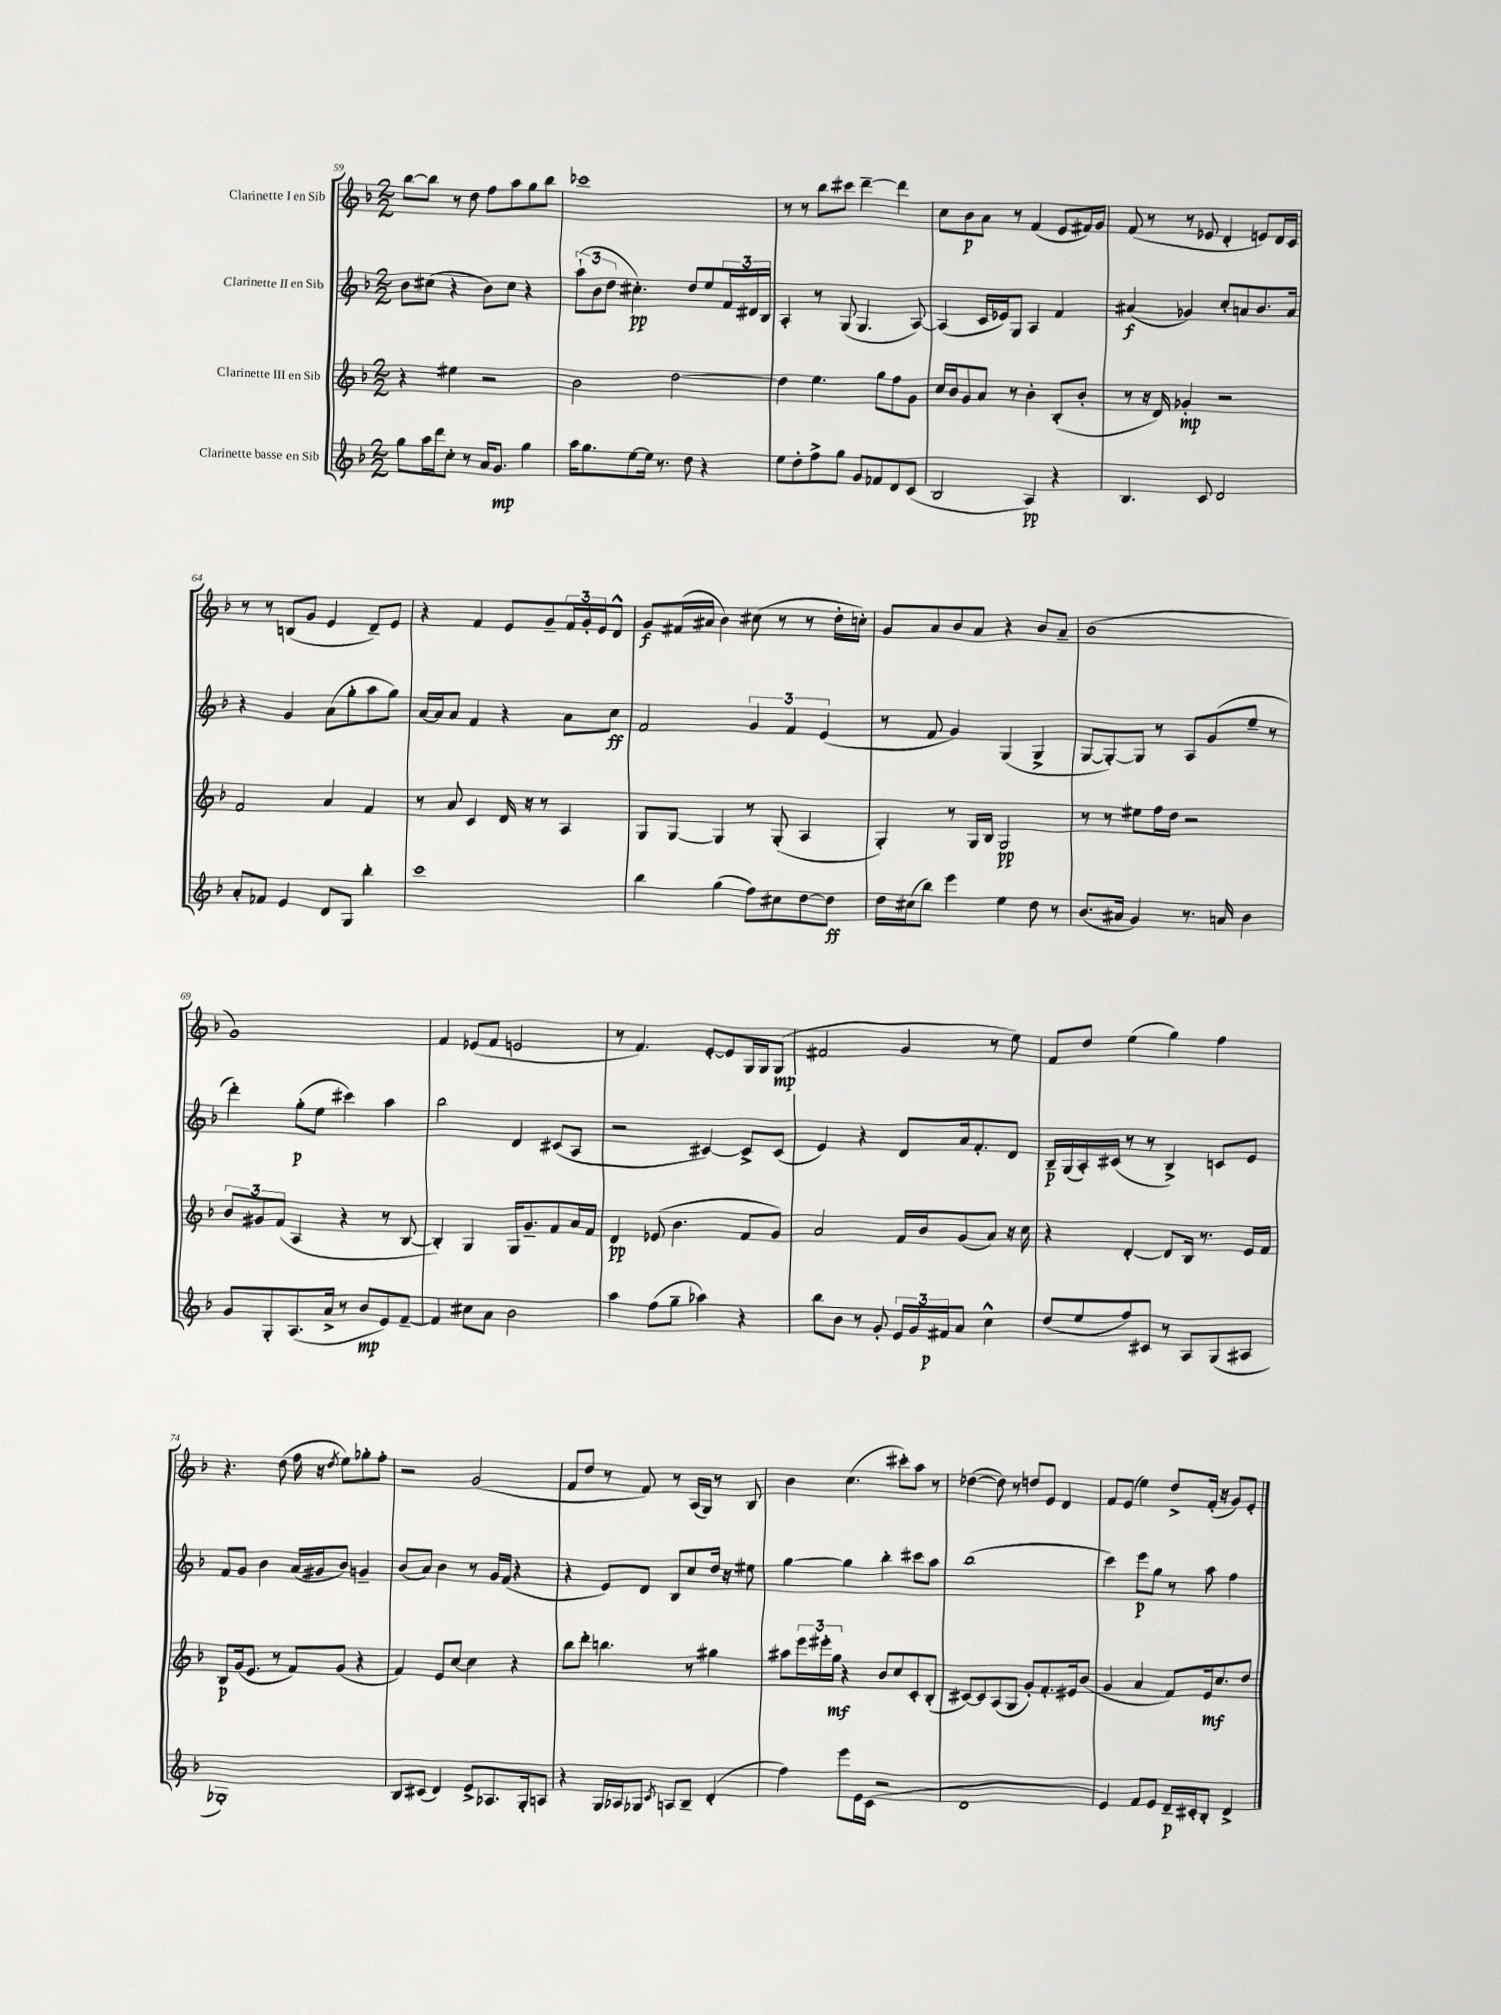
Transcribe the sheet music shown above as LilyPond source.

<<
\new StaffGroup <<
\new Staff = "s0" \with { instrumentName = "Clarinette I en Sib" } {
    \clef treble \key f \major \numericTimeSignature \time 2/2
    bes''8~ bes''8 r8 d''8 f''8 a''8 g''8 bes''8 |
    ces'''1 |
    r8 r8 bes''8 cis'''8 d'''4~-- d'''4 |
    c''8 bes'8\p a'8 r8 f'4( e'8 fis'16) g'16 |
    f'8( r8 r8 ees'8 d'4-. e'8) d'16 c'16 |
    r8 r8 b8( g'8 e'4 d'8--) e'8 |
    r4 f'4 e'8 g'8-- \tuplet 3/2 { f'16 g'16-. e'16 } d'8-^ |
    g'8\f fis'16( ais'16 bes'4) cis''8( r8 r8 d''16-. c''16-.) |
    g'8 a'8 bes'8 a'8 r4 bes'8 a'8-- |
    bes'1( |
    g'1) |
    f'4 ees'8( f'8 e'2 |
    r8 f'4.) e'8~-. e'8 g16 g16 g8\mp( |
    fis'2 g'4 r8 e''8) |
    f'8 d''8 e''4( g''4) f''4 |
    r4. d''8( f''16 r16 \acciaccatura { d''8 } e''8) ges''8-. f''8-. |
    r2 g'2( |
    f'8 d''8 r8 f'8) r8 a16( g16) r8 bes8 |
    bes'4 c''4.( cis'''8-.) a''8 r8 |
    des''4~( des''8) r8 d''8 e'8 d'4 |
    f'8 e'8( e''4) d''8-> f'16-.( r16 g'8) e'8-. \bar "|." |
}
\new Staff = "s1" \with { instrumentName = "Clarinette II en Sib" } {
    \clef treble \key f \major \numericTimeSignature \time 2/2
    bes'8 cis''8( r4 bes'8) cis''8 r4 |
    \tuplet 3/2 { a''8-!( bes'8 d''8 } cis''4.-.\pp) d''8 e''8 \tuplet 3/2 { f'16 dis'16 bes16 } |
    a4-. r8 g8( g4. a8~) |
    a4( c'16 ees'16) g8 a4 f'4 |
    ais'4\f( ges'4) c''8-. a'8 bes'8. a'16 |
    r4 g'4 a'8( g''8-. a''8 g''8) |
    a'16~ a'16 a'8 f'4 r4 a'8 c''8\ff |
    f'2 \tuplet 3/2 { g'4 f'4 e'4( } |
    r8 f'8 g'4) g4( g4-> |
    g8~ g8~-.) g8 r8 a8 g'8( e''8-- r8 |
    d'''4-.) g''8-.\p( e''8 cis'''4) a''4 |
    bes''2 d'4 cis'8( a8 |
    r2 cis'4~) cis'8-> cis'8( |
    e'4) r4 d'8 a'16 f'8.-. d'8 |
    bes16--\p g16( a16-.) cis'16( r8 r8 bes4->) c'8 e'8 |
    f'8 g'8 bes'4 a'16( gis'16 bes'8) g'4-- |
    bes'8( a'8) bes'4 r8 g'16 f'16( r4 |
    r4 e'8) d'8 bes8 c''8 d''16 r16 eis''8 |
    g''4~ g''4 bes''4-. cis'''8 a''8 |
    bes''1( |
    c'''4) e'''8\p g''8 r8 a''8 f''4 \bar "|." |
}
\new Staff = "s2" \with { instrumentName = "Clarinette III en Sib" } {
    \clef treble \key f \major \numericTimeSignature \time 2/2
    r4 eis''4 r2 |
    bes'2 d''2~ |
    d''4 e''4. g''8 f''8 g'8 |
    c''16 bes'16 g'8 a'8 r8 bes'4-. bes8-.( bes'8-. |
    r8 r16 d'16) ges'4-.\mp r2 |
    f'2 a'4 f'4 |
    r8 a'8 c'4 d'16 r16 r8 a4 |
    g8 g8~ g4 r8 g8-.( a4 |
    g4-.) r8 g16 bes16 g2\pp |
    r8 r8 eis''8 f''16 d''16 r2 |
    \tuplet 3/2 { bes'8 gis'8 f'8( } a4 r4 r8 bes8~ |
    bes4-.) g4 g16 g'8.-- f'8 a'16 f'16 |
    d'4\pp ees'8( bes'4. f'8 g'8) |
    a'2 f'16 bes'16 g'8( a'8) r16 c''16 |
    r4 d'4~-. d'8 bes16 r8. e'16 f'16 |
    bes8\p g'16( e'8. r8 f'8) g'8( r4 |
    f'4) e'8 c''8~ c''4 r4 |
    bes''8 d'''8-. b''4. r8 gis''4 |
    ais''8 \tuplet 3/2 { e'''16 eis'''16-. g''16\mf } r4 bes'8 c''8 c'8-. bes8-.( |
    cis'8~) cis'8 a8( g8 g'8-.) f'8.-. eis'16 bes'8( |
    g'4 a'4 f'8) e'16\mf c''8. d''8 \bar "|." |
}
\new Staff = "s3" \with { instrumentName = "Clarinette basse en Sib" } {
    \clef treble \key f \major \numericTimeSignature \time 2/2
    g''8 a''16 d'''16 c''8-. r8 a'16 g'8.\mp g''4 |
    a''16 g''8. e''8~ e''16 r8. d''8 r4 |
    e''8 d''8-. f''8-> g''8 g'8 fes'8 d'8 c'8( |
    bes2 a4\pp) r4 |
    bes4. c'8 d'2 |
    a'8-. fes'8 e'4 d'8 g8 bes''4-. |
    c'''1 |
    bes''4 g''4( f''8) cis''8 d''8~ d''8\ff |
    d''16 cis''16( bes''8) e'''4 e''4 d''8 r8 |
    bes'8.( ais'16 g'4) r8. a'16 bes'4 |
    g'8 g8-. a8.( a'16-> r8 bes'8\mp e'8) f'8~-- |
    f'4 cis''8 a'8 bes'2 |
    a''4 f''8( g''8-- aes''4) r4 |
    bes''8 bes'8 r8 g'8-. \tuplet 3/2 { e'16 g'16 fis'16\p } a'8 c''4-^ |
    d''8( e''8 f''8) cis'8 r8 a8 g8( ais8 |
    ges1-.) |
    bes8 cis'8( d'4) e'8-> aes8. g16-. a8 |
    r4 g16 aes16 ges8 \acciaccatura { c'8 } a8 bes8-- d'4-.( |
    f''4) e'''8 e'16 c'16( r2 |
    d'1 |
    e'4) f'8 e'8 d'16--\p cis'16-. bes8-. d'4-> \bar "|." |
}
>>
>>
\layout { \context { \Score currentBarNumber = #59 } }
